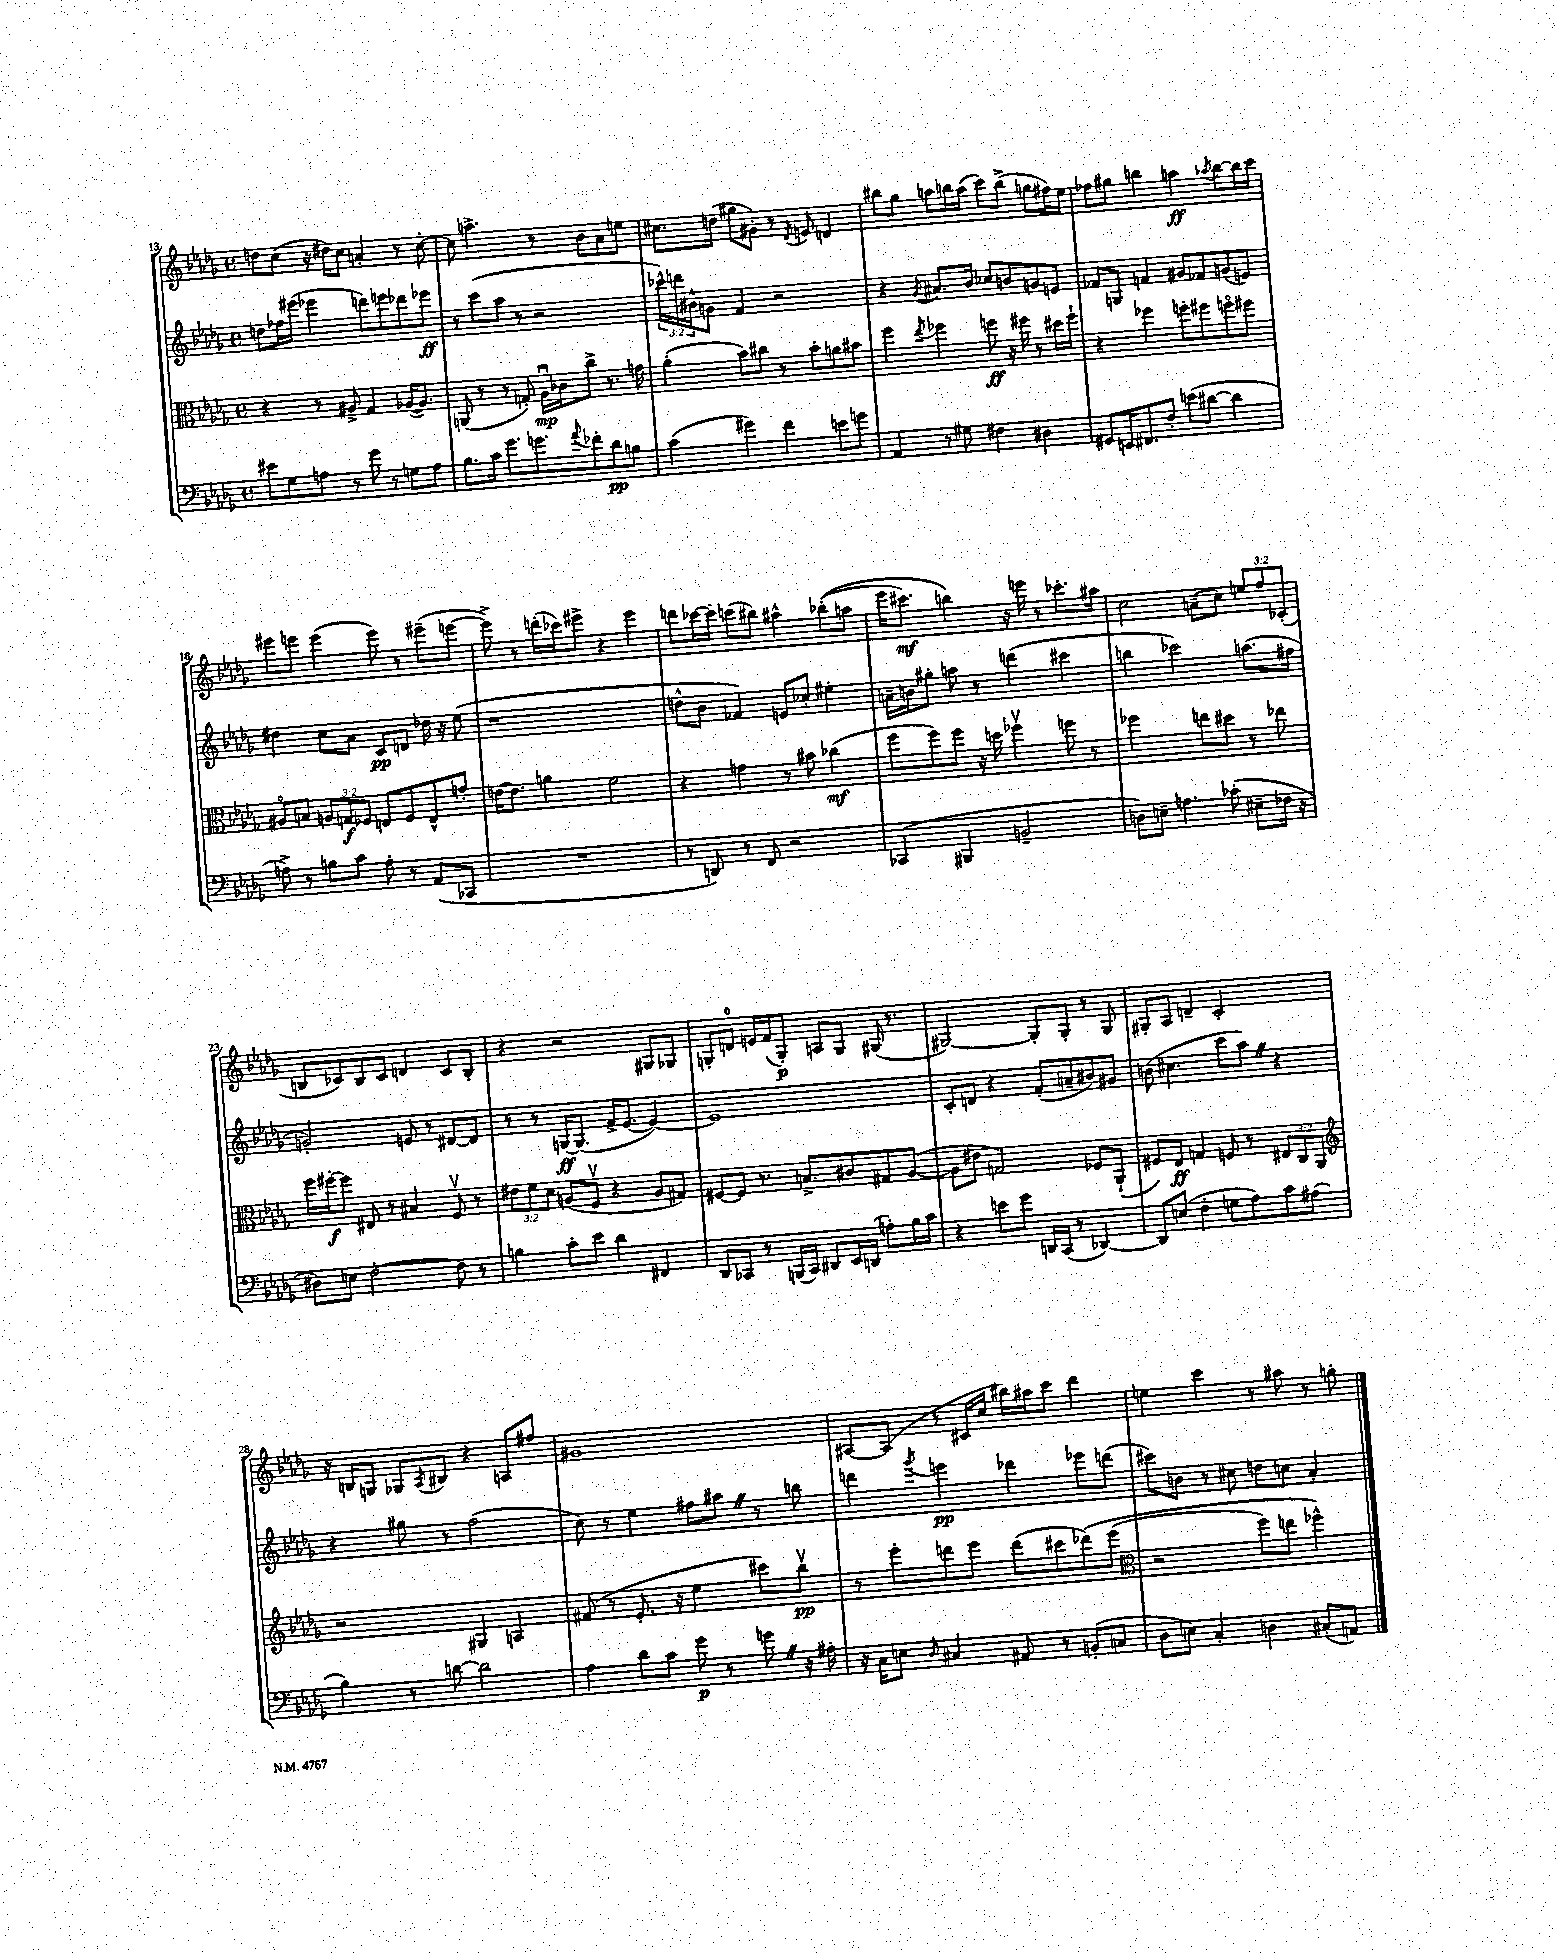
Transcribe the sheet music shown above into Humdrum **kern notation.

**kern	**kern	**kern	**kern
*staff4	*staff3	*staff2	*staff1
*clefF4	*clefC3	*clefG2	*clefG2
*k[b-e-a-d-g-]	*k[b-e-a-d-g-]	*k[b-e-a-d-g-]	*k[b-e-a-d-g-]
*M4/4	*M4/4	*M4/4	*M4/4
*met(c)	*met(c)	*met(c)	*met(c)
8e#\L	4r	8dd\L	8dd\L
8G-\	.	16ff-\L	(8cc\J
.	.	(16eee#\JJ	.
8A\J	8r	4eee-\	16r
.	.	.	16dd#\LK)
8r	8A#^/	.	8cc\J
8g-\	4G-/	8ddd\L)	4a'/
8r	.	8eee\	.
8G\L	([16A-/LK	8ddd-\	8r
.	8.A-/]J)	.	.
8A\J	.	8eee-\J	[8cc'\
=	=	=	=
8.B-\L	(8AA/	8r	8cc\]
.	8r	(8ccc\L	4.aa^\
16c\Jk	.	.	.
8.g-\L	8r	8aa-\J	.
.	8G'/)	8r	.
8.g\	.	.	.
.	16A-u\LL	2r	8r
.	16c-\J	.	.
8qqa-/	.	.	.
8f-'\	8cc^\J	.	8b-\L
8d-\	8.r	.	8a-\
8B\J	.	.	8ee\J
.	16g\	.	.
=	=	=	=
(4c\	(4a-'\	24ccc-^^\LL)	8.cc#\L
.	.	24ddd\	.
.	.	24b#^^\J	.
.	.	8g\J	.
.	.	.	(16dd\Jk
4g#\)	8b-\L)	4f/	8gg#\L
.	8cc#\J	.	8g#'\J)
4f\	8r	2r	8r
.	.	.	8qd-/
.	8b-'\L	.	8e/
8e\L	8a\	.	4d/
8g\J	8b#\J	.	.
=	=	=	=
4AA-/	4ff\	4r	8bb#\L
.	.	.	8gg-\J
.	8qee-/	8qg-/	.
8r	4ff-\	8.a#/L	8aa\L
8G#\	.	.	16bb\L
.	.	16b-/Jk	(16aa\JJ
4F#\	8ff\	8cc-/L	8ccc\L)
.	16r	8b/	(8bb^\J
.	16ff#\	.	.
4D#\	8r	8g/	8gg\L
.	16dd#\LL	8e/J	16ff#\L)
.	16ff#`\JJ	.	16ee-\JJ
=	=	=	=
8GG#/L	4r	8f-/L	8ff-\L
16EE/K	.	8G/J	8gg#\J
8.FF#/	.	.	.
.	4ff-\	4f/	4bb\
8F'/J	.	.	.
(8e\L	8ff'\L	8g#/L	4aa\
[8d#\J	8ff#\	8f-/	.
.	.	.	8qaa-/
4d#\]	8ffo\	(8g/	[8bb\L
.	8ff#\J	8e/J)	16bb\]L
.	.	.	16ccc\JJ
=	=	=	=
8A^\)	8A#o/L	4dd#\	8eee#\L
8r	8B/J	.	8eee\J
8B\L	12A/L	8cc\L	(4eee\
.	12G/	.	.
8c\J	.	8a-\J	.
.	12F-/J	.	.
8A'\	8E/L	8c/L	8eee\)
8r	8F-/	8d/J	8r
(8AA-/L	8E^^/	16dd-\	(8eee#~\L
.	.	16r	.
8CC-/J	8g'/J	(8ee-\	[8eee\J
=	=	=	=
1r	[16e\LK	1r	8eee^\])
.	8.e\]J	.	.
.	.	.	8r
.	4a\	.	(16ddd'\LL
.	.	.	16ccc-\J)
.	.	.	8eee#^\J
.	2f\	.	4r
.	.	.	4eee#\
=	=	=	=
8r	4r	8dd^^\L	8ddd\L
8DD/)	.	8b-\J	[16ccc-\L
.	.	.	16ccc-'\]JJ
8r	4g\	4f-/)	(8ccc\L
8FF/	.	.	8bb#\J)
2r	8r	8e/L	4aa#^^\
.	8b#\	8cc-'/J	.
.	(4cc-\	4ee#'\	&((8bb-'\L
.	.	.	8aa\J
=	=	=	=
(4CC-/	8ff\L	16a~\LL	16eee-\LK
.	.	16b\J	8.ccc#\J)
.	8ff\)	8gg#'\J	.
4BBB#/	8ff\J	8aa\	4bb\&)
.	16r	8r	.
.	16dd\	.	.
2BB~/	4ff-v\	(4ddd\	16r
.	.	.	16eee\
.	.	.	8r
.	8ff\	4ccc#\	8.ccc-'\L
.	8r	.	.
.	.	.	16aa#\Jk
=	=	=	=
8D\L)	2ff-\	4bb\	2cc\
8E~\J	.	.	.
4.A\	.	2ccc-\)	.
.	8ee\L	.	(8a~\L
(8c-'\	8dd#\J	.	8cc\J)
8E#~\L	8r	(8.aa\L	12ee/L
.	.	.	12ff/
16F-\Jk	8ee-\	.	.
.	.	.	(12c-'/J
16r	.	16ff#\Jk	.
=	=	=	=
8D#\L)	16ff\LL	2g'/)	8B/L
.	[16ff#'\J	.	.
8E\J	8ff#\]J	.	8c-/)
[2F'\	8E#/	.	8B/
.	8r	.	8c-/J
.	4B#/	8e/	4d/
.	.	8r	.
8F\]	8Fv/	[8d#/L	8c-/L
8r	8r	8d#/]J	8B'/J
=	=	=	=
4B\	12e#\L	8r	4r
.	12f\	.	.
.	.	8r	.
.	12d-\J	.	.
8c'\L	(8A/L	[16G/LK	2r
.	.	(8.G/]J	.
8e-\J	8Fv/J	.	.
4d-\	4r	16f^/LK	.
.	.	[8.e-/J	.
4FF#/	8A/L	4e-/_)	8G#/L
.	8G#/J)	.	8G-/J
=	=	=	=
8DD-/L	[8F#/L	1e-]	8G'/L
8CC-/J	8F#/]J	.	8d/J
8r	8.r	.	16e/LL
.	.	.	(16f/J
(16BBB/LL	.	.	8G'/J)
16CC-/JJ)	8.B^/L	.	.
8DD#/L	.	.	8A/L
16EE-/L	8c#/	.	8G/J
(16DD/JJ	.	.	.
8A'\L)	8G#/	.	(16G#/
.	.	.	8.r
16B-\L	([8A-/J	.	.
16c\JJ	.	.	.
=	=	=	=
4r	8A-\]L	8c'/L	[2G#/)
.	8e#\J	8d/J	.
8e\L	2G/)	4r	.
8g-\J	.	.	.
16DD/LL	.	(8f'/L	8G#'/]L
(16CC/JJ	.	.	.
8r	.	8a~/	8G#'/J
[4DD-/)	8F-/L	8b#/)	8r
.	(8AA-`/J	8g#/J	8G#/
=	=	=	=
8DD-/]L	8F#/L)	(8b\	8G#'/L
(8E/J	8E-/J	4.cc#\	8A-/J
4F'\	4G/	.	4d~/
8G\L	8F/	8ccc\L	2c'/
8A-\)	8r	8aa-\J)	.
8c\	12E#/L	4r	.
.	12C/	.	.
(8A#\J	.	.	.
.	12AA-/J	.	.
=	=	=	=
*	*clefG2	*	*
4B-\)	2r	4r	16r
.	.	.	16B/LK
.	.	.	8G/J
8r	.	8gg#\	8G-/L
.	.	.	8qA-/
[8d\	.	8r	8B#/J
2d\]	4G#/	(2ff\	4r
.	4A/	.	8A/L
.	.	.	8ff#/J
=	=	=	=
4A-\	(8f#/	8cc\)	1g#
.	8r	8r	.
8d-\L	8.e-'/	4ee-\	.
8c\J	.	.	.
.	16r	.	.
8g-\	4ee-\	8ff#\L	.
8r	.	8aa#\J	.
8g\	8ccc#\L)	8r	.
16r	8bb-v\J	8bb\	.
16A#'\	.	.	.
=	=	=	=
16r	8r	4ddd\	[8A#/L
16C\LK	.	.	.
8E\J	8eee-'\L	.	(8A#/]J
16qqD-/	.	8qggg-/	.
4C#/	8ddd\	4eee\	8r
.	8eee-\J	.	16c#/LL
.	.	.	16cc/JJ
8AA#/	(8ddd\L	4ddd-\	16bb#\LL)
.	.	.	16aa#\J
8r	8ccc#\	.	8ccc\J
(8BB'/L	&(8ddd-\)	8eee-\L	4ddd-\
8C/J	(8eee-\J	(8ddd\J	.
=	=	=	=
*	*clefC3	*	*
8D-\L	2r	8ccc#\L)	4ee\
8E\J)	.	8b\J	.
4C'/	.	8r	4ccc\
.	.	8cc#\	.
4D\	8ff\L)	8dd\L	8r
.	8ee\J	8cc\J	8aa#\
(8C#'/L	4ff-^^\&)	4a-'/	8r
8AA/J)	.	.	8gg'\
==	==	==	==
*-	*-	*-	*-
